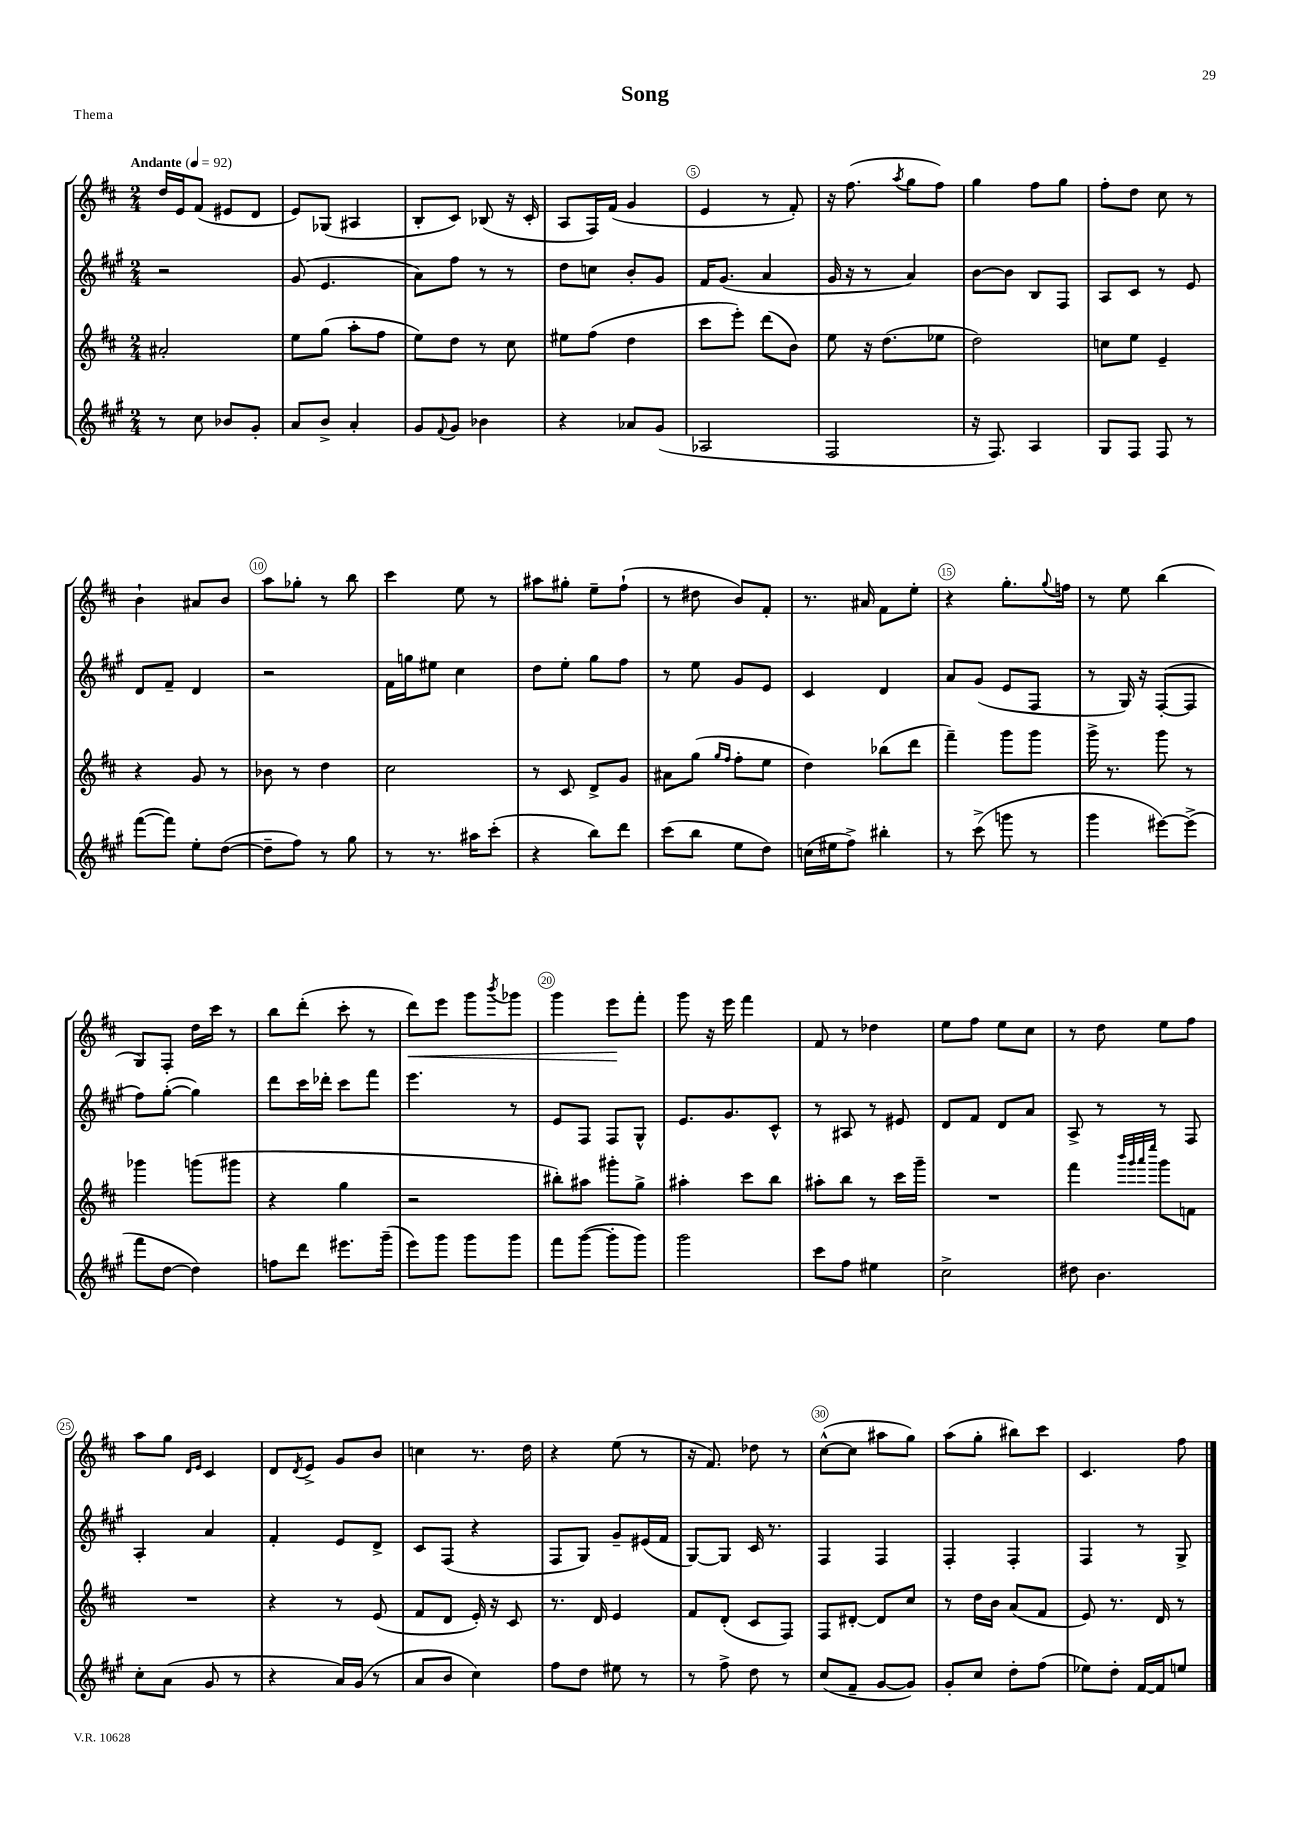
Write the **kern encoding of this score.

**kern	**kern	**kern	**kern
*staff4	*staff3	*staff2	*staff1
*clefG2	*clefG2	*clefG2	*clefG2
*k[f#c#g#]	*k[f#c#]	*k[f#c#g#]	*k[f#c#]
*M2/4	*M2/4	*M2/4	*M2/4
*MM92	*MM92	*MM92	*MM92
8r	2a#'/	2r	16dd/LL
.	.	.	16e/J
8cc#\	.	.	(8f#/J
8b-/L	.	.	8e#/L
8g#'/J	.	.	8d/J
=	=	=	=
8a/L	8ee\L	(8g#/	8e/L)
8b^/J	(8gg\J	4.e/	(8G-/J
4a'/	8aa'\L	.	4A#/
.	8ff#\J	.	.
=	=	=	=
8g#/L	8ee\L)	8a\L)	8B'/L
8qqf#/	.	.	.
8g#/J	8dd\J	8ff#\J	8c#/J)
4b-\	8r	8r	(8B-/
.	8cc#\	8r	16r
.	.	.	16c#'/
=	=	=	=
4r	8ee#\L	8dd\L	8A/L
.	(8ff#\J	8cc\J	16F#/L)
.	.	.	(16f#/JJ
8a-/L	4dd\	8b'/L	4g/
(8g#/J	.	8g#/J	.
=	=	=	=
2A-/	8ccc#\L	16f#/LK	4e/
.	.	(8.g#/J	.
.	8eee'\J)	.	.
.	(8ddd\L	4a/	8r
.	8b\J)	.	8f#'/)
=	=	=	=
2F#/	8ee\	16g#/	16r
.	.	16r	(8.ff#\
.	16r	8r	.
.	(8.dd\L	.	.
.	.	.	8qaa/
.	.	4a/)	8gg\L
.	8ee-\J	.	8ff#\J)
=	=	=	=
16r	2dd\)	[8b\L	4gg\
8.F#/)	.	.	.
.	.	8b\]J	.
4A/	.	8B/L	8ff#\L
.	.	8F#/J	8gg\J
=	=	=	=
8G#/L	8cc\L	8A/L	8ff#'\L
8F#/J	8ee\J	8c#/J	8dd\J
8F#/	4e~/	8r	8cc#\
8r	.	8e/	8r
=	=	=	=
([8fff#\L	4r	8d/L	4b`\
8fff#\]J)	.	8f#~/J	.
8ee'\L	8g/	4d/	8a#/L
([8dd\J	8r	.	8b/J
=	=	=	=
8dd~\]L	8b-\	2r	8aa\L
8ff#\J)	8r	.	8gg-'\J
8r	4dd\	.	8r
8gg#\	.	.	8bb\
=	=	=	=
8r	2cc#\	16f#\LL	4ccc#\
.	.	16gg\J	.
8.r	.	8ee#\J	.
.	.	4cc#\	8ee\
16aa#\LK	.	.	.
(8ccc#'\J	.	.	8r
=	=	=	=
4r	8r	8dd\L	8aa#\L
.	8c#/	8ee'\J	8gg#'\J
8bb\L)	8d^/L	8gg#\L	8ee~\L
8ddd\J	8g/J	8ff#\J	(8ff#`\J
=	=	=	=
(8ccc#\L	8a#\L	8r	8r
8bb\J	(8gg\J	8ee\	8dd#\
.	16qqgg/LL	.	.
.	16qqff#/JJ	.	.
8ee\L	8ff#'\L	8g#/L	8b/L)
8dd\J)	8ee\J	8e/J	8f#'/J
=	=	=	=
(16cc\LL	4dd\)	4c#/	8.r
16ee#\J	.	.	.
8ff#^\J)	.	.	.
.	.	.	16a#/
4bb#'\	(8bb-\L	4d/	8f#\L
.	8ddd\J	.	8ee'\J
=	=	=	=
8r	4fff#~\)	8a/L	4r
(8ccc#^\	.	(8g#/J	.
8ggg\	8ggg\L	8e/L	8.gg'\L
8r	8ggg\J	8F#/J	.
.	.	.	8qqgg/
.	.	.	16ff\Jk
=	=	=	=
4ggg#\	16ggg^\	8r	8r
.	8.r	.	.
.	.	16G#/)	8ee\
.	.	16r	.
[8eee#\L)	8ggg\	([8F#'/L	(4bb\
(8eee#^\]J	8r	8F#/]J	.
=	=	=	=
8fff#\L	4ggg-\	8ff#\L)	8G/L)
[8dd\J	.	([8gg#'\J	8F#'/J
4dd\])	(8ggg\L	4gg#\])	16dd\LL
.	.	.	16ccc#\JJ
.	8ggg#\J	.	8r
=	=	=	=
8ff\L	4r	8ddd\L	8bb\L
8ddd\J	.	16ccc#\L	(8ddd'\J
.	.	16ddd-'\JJ	.
8.eee#\L	4gg\	8ccc#\L	8ccc#'\
.	.	8fff#\J	8r
(16ggg#~\Jk	.	.	.
=	=	=	=
8eee\L)	2r	4.eee\	8ddd\L)
8ggg#\J	.	.	8eee\J
8ggg#\L	.	.	8ggg\L
.	.	.	8qbbb/
8ggg#\J	.	8r	8ggg-\J
=	=	=	=
8fff#\L	8bb#'\L)	8e/L	4ggg\
([8ggg#\J	8aa#\J	8F#/J	.
8ggg#'\]L	8ggg#'\L	8F#/L	8eee\L
8ggg#\J)	8gg^\J	8G#^^/J	8fff#'\J
=	=	=	=
2ggg#\	4aa#'\	8.e/L	8ggg\
.	.	.	16r
.	.	8.g#/	16eee\
.	8ccc#\L	.	4fff#\
.	8bb\J	8c#^^/J	.
=	=	=	=
8ccc#\L	8aa#'\L	8r	8f#/
8ff#\J	8bb\J	8A#/	8r
4ee#\	8r	8r	4dd-\
.	16ccc#\LL	8e#/	.
.	16ggg~\JJ	.	.
=	=	=	=
2cc#^\	2r	8d/L	8ee\L
.	.	8f#/J	8ff#\J
.	.	8d/L	8ee\L
.	.	8a/J	8cc#\J
=	=	=	=
8dd#\	4fff#\	8A^/	8r
4.b\	.	8r	8dd\
.	32qqbbb/LLL	.	.
.	32qqggg/	.	.
.	32qqaaa/	.	.
.	32qqeeee/JJJ	.	.
.	8ggg\L	8r	8ee\L
.	8f\J	8F#/	8ff#\J
=	=	=	=
8cc#'\L	2r	4A'/	8aa\L
(8a\J	.	.	8gg\J
.	.	.	16qqd/LL
.	.	.	16qqe/JJ
8g#/	.	4a/	4c#/
8r	.	.	.
=	=	=	=
4r	4r	4f#'/	8d/L
.	.	.	8qd/
.	.	.	8e^/J
16a/LL)	8r	8e/L	8g/L
(16g#/JJ	.	.	.
8r	(8e/	8d^/J	8b/J
=	=	=	=
8a/L	8f#/L	8c#/L	4cc\
8b/J	8d/J	(8F#/J	.
4cc#\)	16e'/)	4r	8.r
.	16r	.	.
.	8c#/	.	.
.	.	.	16dd\
=	=	=	=
8ff#\L	8.r	8F#/L	4r
8dd\J	.	8G#/J)	.
.	16d/	.	.
8ee#\	4e/	8g#~/L	(8ee\
8r	.	(16e#/L	8r
.	.	16f#/JJ	.
=	=	=	=
8r	8f#/L	[8G#/L)	16r
.	.	.	8.f#/)
8ff#^\	(8d'/J	8G#/]J	.
8dd\	8c#/L	16c#/	8dd-\
.	.	8.r	.
8r	8F#/J)	.	8r
=	=	=	=
(8cc#/L	8F#/L	4F#/	([8cc#^^\L
8f#~/J	[8d#'/J	.	8cc#\]J
[8g#/L	8d#/]L	4F#/	8aa#\L
8g#/]J)	8cc#/J	.	8gg\J)
=	=	=	=
8g#'/L	8r	4F#'/	(8aa\L
8cc#/J	16dd\LL	.	8gg'\J
.	16b\JJ	.	.
8dd'\L	(8a/L	4F#'/	8bb#\L)
(8ff#\J	8f#/J	.	8ccc#\J
=	=	=	=
8ee-\L)	8e/)	4F#/	4.c#/
8dd'\J	8.r	.	.
[16f#/LL	.	8r	.
16f#/]J	16d/	.	.
8ee/J	8r	8G#^/	8ff#\
==	==	==	==
*-	*-	*-	*-
